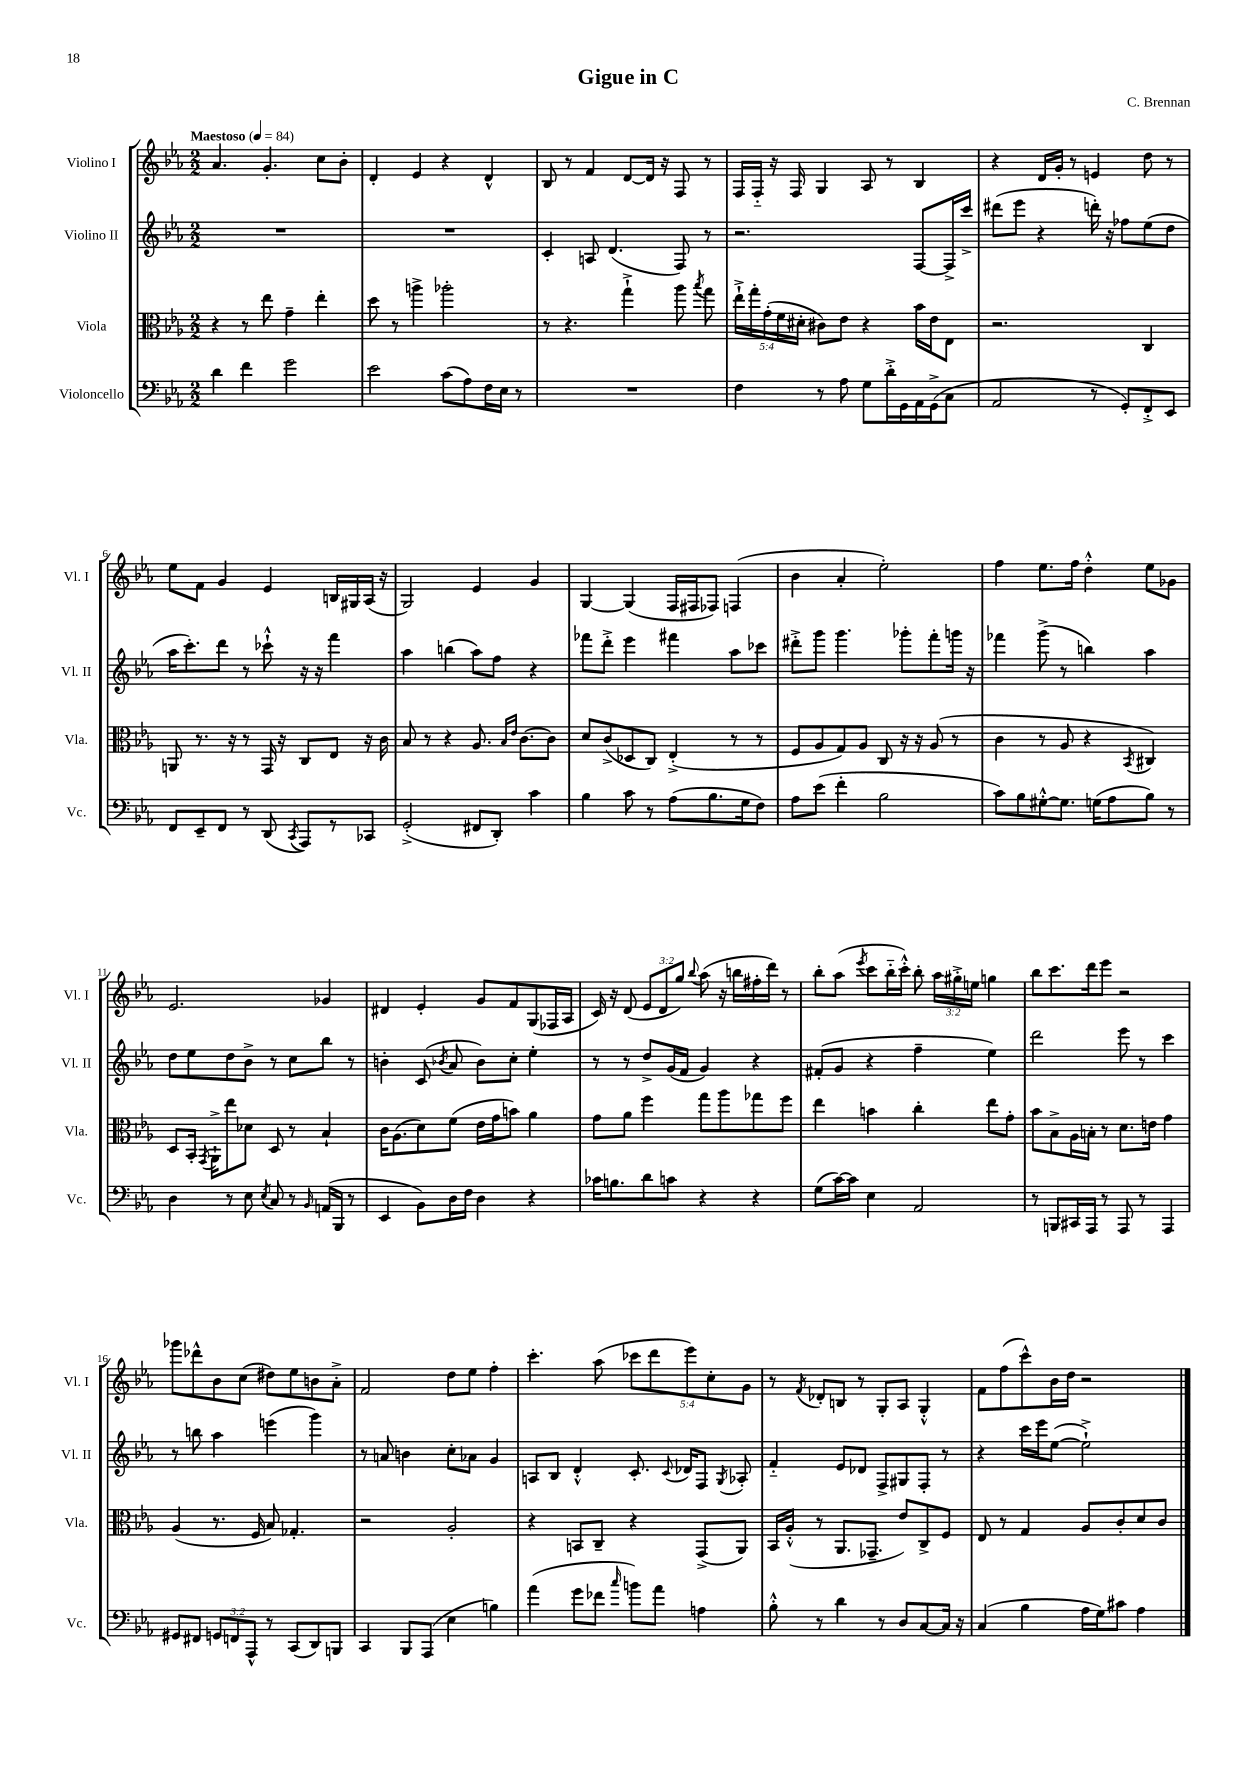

**kern	**kern	**kern	**kern
*part4	*part3	*part2	*part1
*staff4	*staff3	*staff2	*staff1
*I"Violoncello	*I"Viola	*I"Violino II	*I"Violino I
*I'Vc.	*I'Vla.	*I'Vl. II	*I'Vl. I
*clefF4	*clefC3	*clefG2	*clefG2
*k[b-e-a-]	*k[b-e-a-]	*k[b-e-a-]	*k[b-e-a-]
*M2/2	*M2/2	*M2/2	*M2/2
*MM84	*MM84	*MM84	*MM84
=1	=1	=1	=1
!	!	!	!LO:TX:a:B:t=Maestoso
4d\	4r	1r	4.a-/
4f\	8r	.	.
.	8ee-\	.	4.g'/
2g\	4g~\	.	.
.	4ee-'\	.	8cc\L
.	.	.	8b-'\J
=2	=2	=2	=2
2e-\	8dd\	1r	4d'/
.	8r	.	.
.	4aan^\	.	4e-/
(8c\L	2aa-X'\	.	4r
8A-\)	.	.	.
16F\L	.	.	4d^^/
16E-\JJ	.	.	.
8r	.	.	.
=3	=3	=3	=3
1r	8r	4c'/	8B-/
.	4.r	.	8r
.	.	8An/	4f/
.	.	(4.d/	.
.	4gg`^\	.	[8d/L
.	.	.	16d/Jk]
.	.	.	16r
.	8aa-\	8F/)	8F/
.	8qbb-/	.	.
.	8gg\	8r	8r
=4	=4	=4	=4
4F\	20ee-`^\LL	2.r	16F/LL
.	20gg'\	.	.
.	.	.	16F/JJ
.	(20g'\	.	.
.	.	.	16r
.	20f\	.	.
.	.	.	16F/
.	20d#X'\JJ	.	.
8r	8c#X\L)	.	4G/
8A-\	8e-\J	.	.
8G\L	4r	.	8A-/
16d'^\L	.	.	8r
16GG\	.	.	.
16AA-\	16b-\LL	[8F/L	4B-/
(16GG^\J	16e-\J	.	.
8C\J	8E-\J	16F^/L]	.
.	.	16ccc^/JJ	.
=5	=5	=5	=5
2AA-/	2.r	(8ddd#X\L	4r
.	.	8eee-\J	.
.	.	4r	16d/LL
.	.	.	16g'/JJ
.	.	.	8r
8r	.	16dddn'\)	4en/
.	.	16r	.
8GG'/L)	.	8ff-X\L	.
8FF'^/	4C/	(8ee-\	8dd\
8EE-/J	.	8dd\J	8r
!!LO:LB:g=z
=6	=6	=6	=6
8FF/L	8AAn/	16aa-\KL	8ee-\L
.	.	8.ccc'\)	.
8EE-~/	8.r	.	8f\J
8FF/J	.	8ddd\J	4g/
.	16r	.	.
8r	8r	8r	.
(8DD/	16GG/	8ccc-X`^^\	4e-/
.	16r	.	.
8qCC/	.	.	.
8AAA-/L)	8C/L	16r	.
.	.	16r	.
8r	8E-/J	4fff\	16Bn/LL
.	.	.	16G#X/
8CC-X/J	16r	.	(16A-/JJ
.	16c\	.	16r
=7	=7	=7	=7
(2GG'^/	8B-/	4aa-\	2G/)
.	8r	.	.
.	4r	(4bbn\	.
8FF#X/L	8.A-/	8aa-\L)	4e-/
8DD'/J)	.	8ff\J	.
.	16qqB-/LL	.	.
.	16qqe-/JJ	.	.
.	[8.c\L	.	.
4c\	.	4r	4g/
.	8c\J]	.	.
=8	=8	=8	=8
4B-\	8d/L	8fff-X\L	[4G/
.	(8c^/	8ddd'^\J	.
8c\	8D-X/	4eee-\	(4G/]
8r	8C/J)	.	.
(8A-\L	(4E-'^/	4fff#X\	16F/LL
.	.	.	16F#X/J
8.B-\	.	.	8F-X/J)
.	8r	8aa-\L	(4Fn/
16G\k	.	.	.
8F\J)	8r	8ccc-X\J	.
=9	=9	=9	=9
8A-\L	8F/L	8ddd#X'^\L	4b-\
(8e-\J	8A-/	8ggg\J	.
4f'\	8G/)	4.ggg\	4a-'/
.	8A-/J	.	.
2B-\	8C/	.	2ee-'\)
.	16r	8ggg-X'\L	.
.	16r	.	.
.	(8A-/	8fff'\	.
.	8r	16gggn\Jk	.
.	.	16r	.
=10	=10	=10	=10
8c\L)	4c\	4fff-X\	4ff\
8B-\	.	.	.
[8G#X'^^\	8r	(8ggg^\	8.ee-\L
8.G#\J]	8A-/	8r	.
.	.	.	16ff\Jk
.	4r	4bbn\)	4dd'^^\
(16Gn\KL	.	.	.
8A-\	.	.	.
.	8qBB-/	.	.
8B-\J)	4C#X/)	4aa-\	8ee-\L
8r	.	.	8g-X\J
!!LO:LB:g=z
=11	=11	=11	=11
4D\	8D/L	8dd\L	2.e-/
.	16BB-'/Jk	8ee-\	.
.	8qGG/	.	.
.	16AA-`^\KL	.	.
8r	8ee-\	8dd\	.
8E-\	8d-X\J	8b-^\J	.
8qE-/	.	.	.
8C/	8D/	8r	.
8r	8r	8cc\L	.
16qqBB-/	.	.	.
(16AAn/LL	4B-`/	8bb-\J	4g-X/
16BBB-/JJ	.	.	.
8r	.	8r	.
=12	=12	=12	=12
4EE-/	16c\KL	4bn'\	4d#X/
.	(8.A-\	.	.
8BB-\L)	8d\)	(8c/	4e-'/
.	.	8qb-X/	.
16D\L	(8f\J	8a-/	.
16F\JJ	.	.	.
4D\	16e-\LL	8b-\L)	8g/L
.	16g\J	.	.
.	8bn\J)	8cc'\J	8f/
4r	4a-\	4ee-'\	(8G/
.	.	.	16F-X/L
.	.	.	16A-/JJ
=13	=13	=13	=13
16c-X\KL	8g\L	8r	16c/)
8.Bn\	.	.	16r
.	8a-\J	8r	(8d/
8d\	4ff\	8dd^/L	12e-/L
.	.	.	12d/
8cn\J	.	(16g/L	.
.	.	.	12gg/J)
.	.	16f/JJ	.
.	.	.	8qqbb-/
4r	8gg\L	4g/)	(8aa-\
.	8aa-\	.	16r
.	.	.	16bbn\LL
4r	8gg-X\	4r	16ff#X'\
.	.	.	16ddd\JJ)
.	8ff\J	.	8r
=14	=14	=14	=14
(8G\L	4ee-\	(8f#X'/L	8bb-'\L
[16c\L)	.	8g/J	(8aa-\J
16c\JJ]	.	.	.
.	.	.	8qeee-/
4E-\	4bn\	4r	8ccc\L
.	.	.	16bb-\L
.	.	.	16ccc'^^\JJ)
2AA-/	4cc'\	4ff~\	8bb-'\
.	.	.	24aa-\LL
.	.	.	24gg#X'^\
.	.	.	24een\JJ
.	8ee-\L	4ee-\)	4ggn\
.	8g'\J	.	.
=15	=15	=15	=15
8r	8b-\L	2ddd\	8bb-\L
8BBBn/L	8B-^\	.	8.ccc\
16CC#X/L	16A-\L	.	.
16AAA-/JJ	16Bn'\JJ	.	16ddd\k
8r	8r	.	8eee-\J
8AAA-/	8.d\L	8eee-\	2r
8r	.	8r	.
.	16en\Jk	.	.
4AAA-/	4g\	4ccc\	.
!!LO:LB:g=z
=16	=16	=16	=16
8GG#X/L	(4A-/	8r	8ggg-X\L
8FF#X/J	.	8bbn\	8ddd-X^^\
12GGn/L	8.r	4aa-\	8b-\
12FFn/	.	.	.
.	.	.	(8cc\J
12AAA-^^/J	.	.	.
.	16F/	.	.
8r	8B-/)	(4eeen\	8dd#X\L)
(8CC/L	4.G-X'/	.	8ee-\
8DD/)	.	4ggg\)	8bn\
8BBBn/J	.	.	8a-'^\J
=17	=17	=17	=17
4CC/	2r	8r	2f/
.	.	8an/	.
8BBB-/L	.	4bn\	.
(8AAA-/J	.	.	.
4E-\	2A-'/	8cc'\L	8dd\L
.	.	8a-X\J	8ee-\J
4Bn\)	.	4g/	4ff'\
=18	=18	=18	=18
(4a-\	4r	8An/L	4.ccc'\
.	.	8B-/J	.
8g\L	8BBn/L	4d'^^/	.
8f-X\J	8C~/J	.	(8aa-\
16qqcc/	.	.	.
8bn\L)	4r	8.c'/	10ccc-X\L
.	.	.	10ddd\
8a-\J	.	.	.
.	.	8qqc/	.
.	.	16d-X/KL	.
.	.	.	10eee-\)
4An\	(8GG^/L	8F/J	.
.	.	.	10cc'\
.	.	8qG/	.
.	8AA-/J)	8A-X'/	.
.	.	.	10g\J
=19	=19	=19	=19
8B-'^^\	16BB-/LL	4f/	8r
.	(16A-'^^/JJ	.	.
.	.	.	8qf/
8r	8r	.	8d-X'/L
4d\	8.AA-/L	8e-/L	8Bn/J
.	.	8d-X/J	8r
.	8.GG-X~/J	.	.
8r	.	8F^/L	8G'/L
8D/L	8e-/L)	8G#X/	8A-/J
[8C/	8C^/	8F'/J	4G'^^/
16C/Jk]	8F/J	8r	.
16r	.	.	.
=20	=20	=20	=20
(4C/	8E-/	4r	8f\L
.	8r	.	(8ff\
4B-\	4G/	16ccc\LL	8ccc^^\)
.	.	16eee-\J	.
.	.	([8ee-\J	16b-\L
.	.	.	16dd\JJ
16A-\LL	8A-/L	2ee-`^\])	2r
16G\J)	.	.	.
8c#X\J	8c'/	.	.
4A-\	8d/	.	.
.	8c/J	.	.
==	==	==	==
*-	*-	*-	*-
